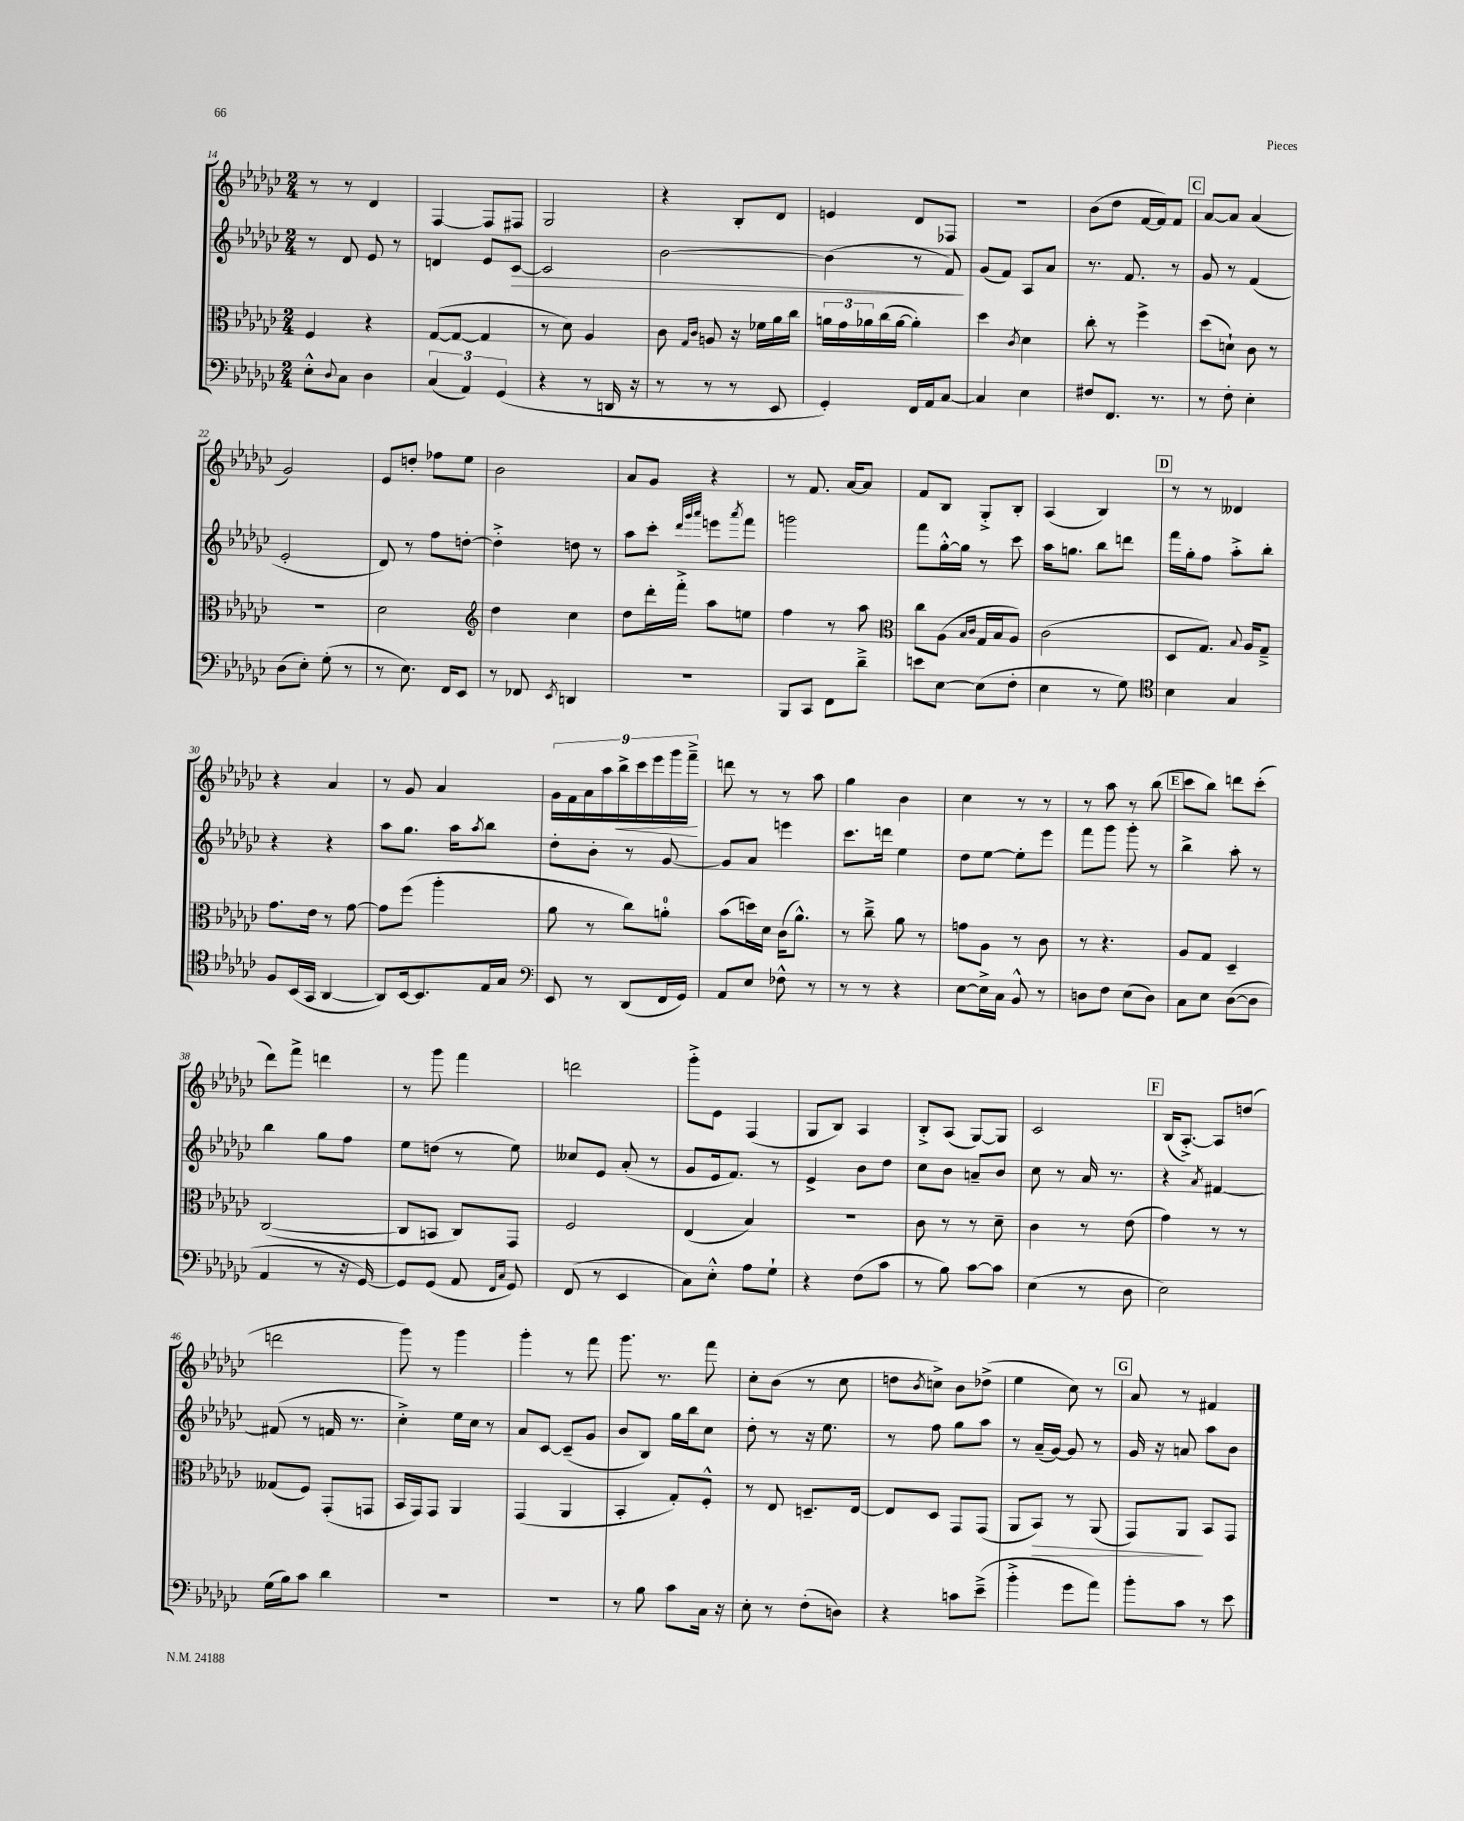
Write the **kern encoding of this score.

**kern	**kern	**dynam	**kern	**dynam	**kern	**dynam
*part4	*part3	*part3	*part2	*part2	*part1	*part1
*staff4	*staff3	*staff3	*staff2	*staff2	*staff1	*staff1
*clefF4	*clefC3	*	*clefG2	*	*clefG2	*
*k[b-e-a-d-g-c-]	*k[b-e-a-d-g-c-]	*	*k[b-e-a-d-g-c-]	*	*k[b-e-a-d-g-c-]	*
*M2/4	*M2/4	*	*M2/4	*	*M2/4	*
=14	=14	=14	=14	=14	=14	=14
8E-'^^\L	4F/	.	8r	.	8r	.
8qqD-/	.	.	.	.	.	.
8C-\J	.	.	8d-/	.	8r	.
4D-\	4r	.	8e-/	.	4d-/	.
.	.	.	8r	.	.	.
=15	=15	=15	=15	=15	=15	=15
(6C-/	([8G-/L	.	4dn/	.	[4F/	.
.	8G-/J_	.	.	.	.	.
6AA-/)	.	.	.	.	.	.
.	4G-/]	.	8e-/L	.	8F/L]	.
(6GG-/	.	.	.	.	.	.
!	!	!	!	!LO:HP:b	!	!
.	.	.	[8c-/J	>	8F#X/J	.
=16	=16	=16	=16	=16	=16	=16
4r	8r	.	2c-/]	.	2G-/	.
.	8d-\)	.	.	.	.	.
8r	4A-/	.	.	.	.	.
16DDn/	.	.	.	.	.	.
16r	.	.	.	.	.	.
=17	=17	=17	=17	=17	=17	=17
8r	8c-\	.	[2b-\	.	4r	.
.	16qqG-/LL	.	.	.	.	.
.	16qqc-/JJ	.	.	.	.	.
8r	8An/	.	.	.	.	.
8r	16r	.	.	.	8B-'/L	.
.	16f-X\LL	.	.	.	.	.
8EE-/	16a-\	.	.	.	8d-/J	.
.	16cc-\JJ	.	.	.	.	.
=18	=18	=18	=18	=18	=18	=18
4GG-'/)	24an\LL	.	(4b-\]	.	4en/	.
.	24g-\	.	.	.	.	.
.	24a-X\	.	.	.	.	.
.	(16cc-\	.	.	.	.	.
.	[16a-\JJ	.	.	.	.	.
16FF/LL	4a-'\])	.	8r	.	8d-/L	.
16AA-/J	.	.	.	.	.	.
[8C-/J	.	.	8f/)	.	8F-X/J	.
.	.	.	.	]	.	.
=19	=19	=19	=19	=19	=19	=19
4C-/]	4dd-\	.	(8g-/L	.	2r	.
.	.	.	8f/J)	.	.	.
.	8qc-/	.	.	.	.	.
4E-\	4d-\	.	8A-/L	.	.	.
.	.	.	8a-/J	.	.	.
=20	=20	=20	=20	=20	=20	=20
8F#X/L	8cc-'\	.	8.r	.	(8b-\L	.
8.FF/J	8r	.	.	.	8dd-\J	.
.	.	.	8.f/	.	.	.
.	4ff^\	.	.	.	[16f/LL	.
8.r	.	.	.	.	16f/J])	.
.	.	.	8r	.	8f/J	.
!!LO:REH:place=s1:t=C
=21	=21	=21	=21	=21	=21	=21
8r	(8dd-\L	.	8g-/	.	[8a-/L	.
8F'\	8dn`\J)	.	8r	.	8a-/J]	.
4E-'\	8c-\	.	(4f/	.	(4a-/	.
.	8r	.	.	.	.	.
!!LO:LB:g=z
=22	=22	=22	=22	=22	=22	=22
(8D-\L	2r	.	2e-'/	.	2g-/)	.
8E-'\J)	.	.	.	.	.	.
(8G-'\	.	.	.	.	.	.
8r	.	.	.	.	.	.
=23	=23	=23	=23	=23	=23	=23
8r	2d-\	.	8d-/)	.	8e-/L	.
8.E-\)	.	.	8r	.	8ddn'/J	.
.	.	.	8ff\L	.	8ff-X\L	.
16FF/KL	.	.	.	.	.	.
8EE-/J	.	.	[8ddn'\J	.	8ee-\J	.
=24	=24	=24	=24	=24	=24	=24
*	*clefG2	*	*	*	*	*
8r	4dd-\	.	4dd'^\]	.	2b-\	.
8FF-X/	.	.	.	.	.	.
8qEE-/	.	.	.	.	.	.
4DDn/	4cc-\	.	8ddn\	.	.	.
.	.	.	8r	.	.	.
=25	=25	=25	=25	=25	=25	=25
2r	8dd-\L	.	8aa-\L	.	8a-/L	.
.	16ddd-'\L	.	8ccc-'\J	.	8g-/J	.
.	16fff'^\JJ	.	.	.	.	.
.	.	.	32qqddd-/LLL	.	.	.
.	.	.	32qqggg-/	.	.	.
.	.	.	32qqaaa-/JJJ	.	.	.
.	8aa-\L	.	8eeen\L	.	4r	.
.	.	.	8qaaa-/	.	.	.
.	8een\J	.	8fff\J	.	.	.
=26	=26	=26	=26	=26	=26	=26
8BBB-/L	4ff\	.	2gggn\	.	8r	.
8CC-/J	.	.	.	.	8.f/	.
8FF\L	8r	.	.	.	.	.
.	.	.	.	.	[16a-/KL	.
8d-~^\J	8aa-\	.	.	.	8a-/J]	.
=27	=27	=27	=27	=27	=27	=27
*	*clefC3	*	*	*	*	*
8en\L	8cc-\L	.	8fff\L	.	8f/L	.
[8E-\J	(8A-\J	.	[16gg-'^^\L	.	8B-/J	.
.	.	.	16gg-\JJ]	.	.	.
.	16qqB-/LL	.	.	.	.	.
.	16qqc-/JJ	.	.	.	.	.
(8E-\L]	16G-/LL	.	8r	.	8G-'^/L	.
.	16B-/J	.	.	.	.	.
8F'\J	8A-/J)	.	8ccc-\	.	8B-'/J	.
=28	=28	=28	=28	=28	=28	=28
4E-\	(2c-\	.	16aa-\KL	.	(4A-/	.
.	.	.	8.ggn\J	.	.	.
8r	.	.	8bb-\L	.	4B-/)	.
8G-\)	.	.	8dddn\J	.	.	.
!!LO:REH:place=s1:t=D
=29	=29	=29	=29	=29	=29	=29
*clefC4	*	*	*	*	*	*
4B-\	8D-/L	.	16fff\LL	.	8r	.
.	.	.	16gg-'\J	.	.	.
.	8.G-/J)	.	8ff\J	.	8r	.
4G-/	.	.	8aa-'^\L	.	4d--X/	.
.	8qqB-/	.	.	.	.	.
.	16A-/KL	.	.	.	.	.
.	8G-~^/J	.	8bb-'\J	.	.	.
!!LO:LB:g=z
=30	=30	=30	=30	=30	=30	=30
8F/L	8.g-\L	.	4r	.	4r	.
(16BB-/L	.	.	.	.	.	.
16GG-/JJ	16e-\Jk	.	.	.	.	.
[4AA-/	8r	.	4r	.	4a-/	.
.	[8g-\	.	.	.	.	.
=31	=31	=31	=31	=31	=31	=31
8AA-/L])	8g-\L]	.	8aa-\L	.	8r	.
[16BB-/k	(8ff\J	.	8.gg-\J	.	8g-/	.
8.BB-/]	.	.	.	.	.	.
.	4aa-'\	.	.	.	4a-/	.
.	.	.	16aa-\KL	.	.	.
.	.	.	8qaa-/	.	.	.
16E-/L	.	.	8bb-\J	.	.	.
16G-/JJ	.	.	.	.	.	.
=32	=32	=32	=32	=32	=32	=32
*clefF4	*	*	*	*	*	*
8EE-/	8a-\	.	8dd-'\L	.	18g-\LL	.
.	.	.	.	.	18f\	.
.	.	.	.	.	18a-\	.
8r	8r	.	8b-'\J	.	.	.
.	.	.	.	.	18aa-\	.
!	!	!	!	!	!	!LO:HP:b
.	.	.	.	.	18bb-^\	<
(8DD-/L	8cc-\L)	.	8r	.	.	.
.	.	.	.	.	18ccc-\	.
.	.	.	.	.	18eee-\	.
16FF/L	8an'\J	.	[8g-/	.	.	.
.	.	.	.	.	18ggg-\	.
16GG-/JJ)	.	.	.	.	.	.
.	.	.	.	.	18fff~^\JJ	.
.	.	.	.	.	.	[
=33	=33	=33	=33	=33	=33	=33
8AA-/L	(8b-\L	.	8g-/L]	.	8dddn\	.
8E-/J	16ddn\L)	.	8a-/J	.	8r	.
.	16d-\JJ	.	.	.	.	.
8F-X^^\	(16c-\KL	.	4eeen\	.	8r	.
.	8.a-^^\J)	.	.	.	.	.
8r	.	.	.	.	8aa-\	.
=34	=34	=34	=34	=34	=34	=34
8r	8r	.	8.ccc-\L	.	4gg-\	.
8r	8cc-~^\	.	.	.	.	.
.	.	.	16dddn\Jk	.	.	.
4r	8a-\	.	4ee-\	.	4b-\	.
.	8r	.	.	.	.	.
=35	=35	=35	=35	=35	=35	=35
[8E-\L	8gn\L	.	8dd-\L	.	4cc-\	.
16E-^\L]	8A-\J	.	[8ee-\J	.	.	.
16C-\JJ	.	.	.	.	.	.
8BB-^^/	8r	.	8ee-'\L]	.	8r	.
8r	8c-\	.	8eee-\J	.	8r	.
=36	=36	=36	=36	=36	=36	=36
8Dn\L	8r	.	8fff\L	.	8r	.
8F\J	4.r	.	8ggg-\J	.	8aa-\	.
(8E-\L	.	.	8ggg-'\	.	8r	.
8D\J)	.	.	8r	.	(8bb-\	.
!!LO:REH:place=s1:t=E
=37	=37	=37	=37	=37	=37	=37
8C-\L	8A-/L	.	4bb-^\	.	8ccc-\L	.
8E-\J	8G-/J	.	.	.	8bb-\J)	.
([8D-\L	4D-~/	.	8aa-'\	.	8dddn\L	.
8D-\J]	.	.	8r	.	(8ccc-'\J	.
!!LO:LB:g=z
=38	=38	=38	=38	=38	=38	=38
4AA-/	([2C-/	.	4bb-\	.	8ddd-\L)	.
.	.	.	.	.	8fff^\J	.
8r	.	.	8gg-\L	.	4dddn\	.
16r	.	.	8ff\J	.	.	.
[16GG-/)	.	.	.	.	.	.
=39	=39	=39	=39	=39	=39	=39
8GG-/L]	8C-/L]	.	8ee-\L	.	8r	.
(8GG-/J	8BBn/J	.	(8ddn\J	.	8ggg-\	.
8AA-/	8C-/L)	.	8r	.	4fff\	.
16qqFF/LL	.	.	.	.	.	.
16qqC-/JJ	.	.	.	.	.	.
8GG-/)	8GG-/J	.	8ee-\)	.	.	.
=40	=40	=40	=40	=40	=40	=40
(8FF/	2F/	.	8cc--X/L	.	2dddn\	.
8r	.	.	8e-/J	.	.	.
4EE-/	.	.	(8a-'/	.	.	.
.	.	.	8r	.	.	.
=41	=41	=41	=41	=41	=41	=41
8C-\L)	(4E-/	.	8g-/L	.	8ggg-'^\L	.
8E-'^^\J	.	.	16e-/k	.	8e-\J	.
.	.	.	8.f/J)	.	.	.
8A-\L	4B-/)	.	.	.	(4F/	.
8G-`\J	.	.	8r	.	.	.
=42	=42	=42	=42	=42	=42	=42
4r	2r	.	4e-^/	.	8G-/L	.
.	.	.	.	.	8B-/J)	.
(8F\L	.	.	8b-\L	.	4A-/	.
8c-\J	.	.	8dd-\J	.	.	.
=43	=43	=43	=43	=43	=43	=43
8r	8c-\	.	8cc-\L	.	8B-'^/L	.
8B-\)	8r	.	8b-\J	.	(8A-/J	.
[8c-\L	8r	.	8an~/L	.	[8G-/L)	.
8c-\J]	8d-~\	.	8b-/J	.	8G-/J]	.
=44	=44	=44	=44	=44	=44	=44
(4E-\	4c-\	.	8cc-\	.	2c-/	.
.	.	.	8r	.	.	.
8r	8r	.	16a-/	.	.	.
.	.	.	8.r	.	.	.
8D-\	(8e-\	.	.	.	.	.
!!LO:REH:place=s1:t=F
=45	=45	=45	=45	=45	=45	=45
2E-\)	4g-\)	.	4r	.	(16B-/KL	.
.	.	.	.	.	[8.A-'^/J)	.
.	.	.	8qa-/	.	.	.
.	8r	.	[4f#X/	.	8A-/L]	.
.	8r	.	.	.	(8ddn/J	.
!!LO:LB:g=z
=46	=46	=46	=46	=46	=46	=46
(16G-\LL	(8G--X/L	.	(8f#X/]	.	2dddn\	.
16B-\J)	.	.	.	.	.	.
8c-\J	8F/J)	.	8r	.	.	.
4d-\	(8GG-'/L	.	16fn/	.	.	.
.	.	.	8.r	.	.	.
.	8GGn/J	.	.	.	.	.
=47	=47	=47	=47	=47	=47	=47
2r	16BB-/LL	.	4cc-'^\)	.	8ggg-\)	.
.	16GG-/J)	.	.	.	.	.
.	8GG-/J	.	.	.	8r	.
.	4AA-/	.	16ee-\LL	.	4ggg-\	.
.	.	.	16cc-\JJ	.	.	.
.	.	.	8r	.	.	.
=48	=48	=48	=48	=48	=48	=48
2r	(4GG-/	.	8a-/L	.	4ggg-'\	.
.	.	.	[8c-/J	.	.	.
.	4AA-/	.	(8c-~/L]	.	8r	.
.	.	.	8g-/J	.	8fff\	.
=49	=49	=49	=49	=49	=49	=49
8r	4BB-'/	.	8b-/L	.	8.ggg-\	.
8B-\	.	.	8B-/J)	.	.	.
.	.	.	.	.	8.r	.
8c-\L	8G-'/L)	.	16gg-\LL	.	.	.
.	.	.	16bb-\J	.	.	.
16C-\Jk	8F'^^/J	.	8cc-\J	.	8fff\	.
16r	.	.	.	.	.	.
=50	=50	=50	=50	=50	=50	=50
8E-'\	8r	.	8dd-'\	.	8cc-'\L	.
8r	8E-/	.	8r	.	(8b-\J	.
(8F'\L	8.Dn~/L	.	16r	.	8r	.
.	.	.	8.ee-\	.	.	.
8Dn\J)	.	.	.	.	8cc-\	.
.	[16E-/Jk	.	.	.	.	.
=51	=51	=51	=51	=51	=51	=51
4r	8E-/L]	.	8r	.	8ddn\L	.
.	.	.	.	.	8qb-/	.
.	8D-/J	.	8ff\	.	8ccn^\J)	.
8cn\L	8GG-/L	.	8gg-\L	.	8b-\L	.
(8e-~^\J	(8GG-/J	.	8aa-\J	.	(8dd-X^\J	.
=52	=52	=52	=52	=52	=52	=52
4b-'^\	8AA-/L	.	8r	.	4ee-\	.
!	!	!LO:HP:b	!	!	!	!
.	8BB-/J)	>	(16a-~/LL	.	.	.
.	.	.	[16g-/JJ)	.	.	.
8g-\L	8r	.	8g-/]	.	8cc-\)	.
8a-\J)	(8AA-/	.	8r	.	8r	.
!!LO:REH:place=s1:t=G
=53	=53	=53	=53	=53	=53	=53
8b-'\L	8GG-/L)	.	16g-/	.	8a-/	.
.	.	.	16r	.	.	.
8c-\J	8AA-/J	.	8an/	.	8r	.
8r	8BB-/L	]	8aa-\L	.	4f#X/	.
8e-\	8GG-/J	.	8b-\J	.	.	.
==	==	==	==	==	==	==
*-	*-	*-	*-	*-	*-	*-
